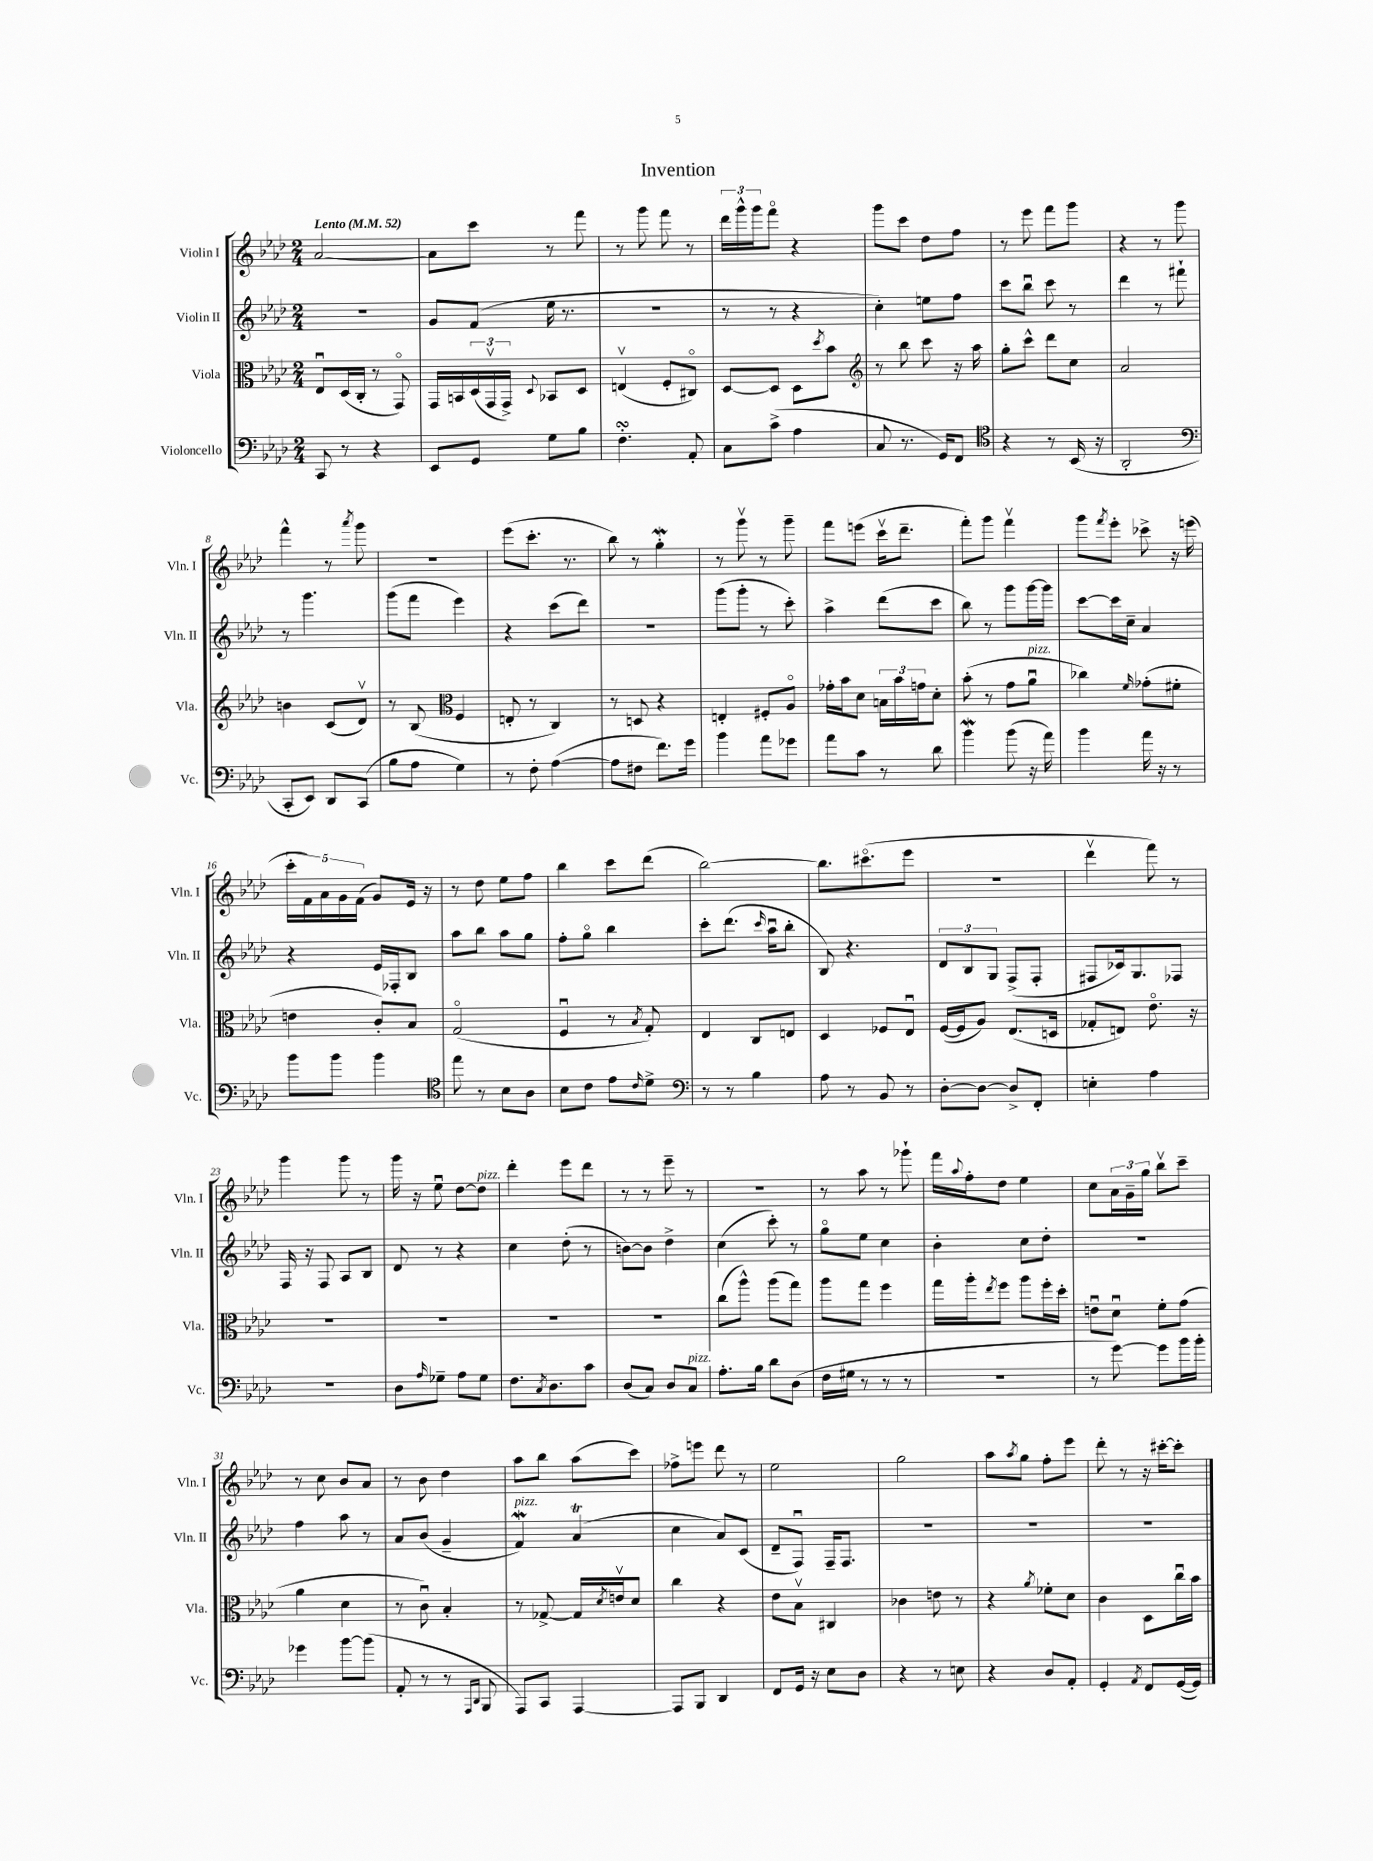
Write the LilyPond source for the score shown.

\header { title = "Invention" }
<<
\new StaffGroup <<
\new Staff = "s0" \with { instrumentName = "Violin I" shortInstrumentName = "Vln. I" } {
    \clef treble \key aes \major \numericTimeSignature \time 2/4 \tempo "Lento" 4 = 52
    aes'2~ |
    aes'8 c'''8 r8 f'''8 |
    r8 g'''8 f'''8 r8 |
    \tuplet 3/2 { des'''16 g'''16-^ g'''16 } f'''8\flageolet r4 |
    g'''8 c'''8 des''8 f''8 |
    r8 ees'''8 f'''8 g'''8 |
    r4 r8 g'''8 |
    f'''4-^ r8 \acciaccatura { aes'''8 } g'''8 |
    r2 |
    ees'''8( c'''8.-. r8. |
    bes''8) r8 g''4-.\mordent |
    r8 g'''8\upbow r8 g'''8-- |
    f'''8 e'''8( c'''16\upbow des'''8.-- |
    f'''8-.) g'''8 f'''4\upbow |
    g'''8 \acciaccatura { f'''8 } ees'''8-. ces'''8-> r16 e'''16( |
    \tuplet 5/4 { c'''16-. f'16) aes'16 g'16 f'16( } g'8) ees'16 r16 |
    r8 des''8 ees''8 f''8 |
    bes''4 c'''8 des'''8( |
    bes''2~) |
    bes''8. cis'''8.\flageolet( ees'''8 |
    R2 |
    des'''4\upbow f'''8) r8 |
    g'''4 g'''8 r8 |
    g'''16 r16 ees''8\downbow des''8~ des''8^\markup { \italic "pizz." } |
    des'''4-. ees'''8 des'''8 |
    r8 r8 ees'''8-- r8 |
    R2 |
    r8 aes''8 r8 ges'''8-! |
    f'''16 \appoggiatura { aes''8 } f''16-. des''8 ees''4 |
    c''8 \tuplet 3/2 { aes'16 g'16-- g''16 } bes''8\upbow c'''8-- |
    r8 c''8 bes'8 aes'8 |
    r8 bes'8 des''4 |
    aes''8 bes''8 aes''8( c'''8) |
    fes''8-> e'''8 des'''8 r8 |
    ees''2 |
    g''2 |
    aes''8 \acciaccatura { aes''8 } g''8 f''8-. ees'''8 |
    des'''8-. r8 r16 cis'''16~-. cis'''8-. \bar "|." |
}
\new Staff = "s1" \with { instrumentName = "Violin II" shortInstrumentName = "Vln. II" } {
    \clef treble \key aes \major \numericTimeSignature \time 2/4
    r2 |
    g'8 f'8( ees''16 r8. |
    r2 |
    r8 r8 r4 |
    c''4-.) e''8 f''8 |
    c'''8 bes''8\downbow c'''8 r8 |
    des'''4 r8 fis'''8-! |
    r8 g'''4. |
    g'''8( f'''8 ees'''4) |
    r4 c'''8( des'''8) |
    r2 |
    g'''8( g'''8-. r8 c'''8-.) |
    aes''4-> des'''8( c'''8 |
    bes''8) r8 g'''8 g'''16~ g'''16 |
    c'''8~ c'''16 c''16-- aes'4 |
    r4 ees'16 fes16-. bes8 |
    aes''8 bes''8 aes''8 g''8 |
    f''8-. g''8\flageolet bes''4 |
    c'''8-. des'''8.( \grace { c'''16 } aes''16\downbow bes''8-. |
    bes8) r4. |
    \tuplet 3/2 { des'8 bes8 g8 } f8->( f8-. |
    fis8 ces'16) g8. fes8 |
    f16 r16 f8 aes8 bes8 |
    des'8 r8 r4 |
    c''4 des''8-.( r8 |
    b'8~) b'8 des''4-> |
    c''4( c'''8-.) r8 |
    g''8\flageolet ees''8 c''4 |
    bes'4-. c''8 des''8-. |
    r2 |
    f''4 aes''8 r8 |
    aes'8 bes'8( g'4-- |
    f'4\mordent^\markup { \italic "pizz." }) aes'4\trill( |
    c''4 aes'8) c'8( |
    des'8-- f8\downbow) f16-- f8. |
    R2 |
    R2 |
    R2 \bar "|." |
}
\new Staff = "s2" \with { instrumentName = "Viola" shortInstrumentName = "Vla." } {
    \clef alto \key aes \major \numericTimeSignature \time 2/4
    ees8\downbow des16( c16-. r8 g,8\flageolet) |
    g,16 b,16 \tuplet 3/2 { des16( g,16\upbow g,16->) } \appoggiatura { des8 } bes,8 des8 |
    e4\upbow( f8-. cis8\flageolet) |
    des8~ des8 des8 \acciaccatura { des''8 } bes'8 |
    \clef treble r8 bes''8 c'''8 r16 aes''16 |
    g''8-. c'''8-^ des'''8 c''8 |
    aes'2 |
    b'4 c'8( des'8\upbow) |
    r8 bes8( \clef alto f4 |
    e8-. r8 c4) |
    r8 d8 r4 |
    e4-. fis8-. aes8\flageolet |
    ges'16-. bes'16 des'8 \tuplet 3/2 { b16 bes'16 g'16 } des'8-. |
    bes'8-.( r8 g'8 aes'8\downbow^\markup { \italic "pizz." } |
    ces''4) \grace { f'16 } ges'8-.( fis'8-. |
    e'4 c'8-.) bes8 |
    g2\flageolet( |
    f4\downbow r8 \acciaccatura { bes8 } g8-.) |
    ees4 c8 e8 |
    des4 fes8 ees8\downbow |
    f16~( f16 aes8) ees8.( d16 |
    ges8-. e8) ees'8.\flageolet r16 |
    R2 |
    R2 |
    R2 |
    R2 |
    c''8( aes''8-^) aes''8( g''8) |
    aes''8 g''8 f''4 |
    g''16 aes''16-. \acciaccatura { ees''8 } f''8 aes''8 f''16-. des''16-. |
    e'8\downbow des'8\downbow f'8-. g'8( |
    aes'4 des'4 |
    r8 c'8\downbow) bes4-. |
    r8 ges8~-> ges16 \acciaccatura { des'8 } e'16\upbow des'8 |
    c''4 r4 |
    ees'8 bes8\upbow cis4 |
    ces'4 e'8 r8 |
    r4 \acciaccatura { aes'8 } fes'8-. des'8 |
    c'4 des8 c''16\downbow bes'16 \bar "|." |
}
\new Staff = "s3" \with { instrumentName = "Violoncello" shortInstrumentName = "Vc." } {
    \clef bass \key aes \major \numericTimeSignature \time 2/4
    c,8 r8 r4 |
    ees,8 g,8 g8 bes8 |
    f4.-.\turn aes,8-. |
    c8 c'8->( aes4 |
    c8 r8. g,16) f,8 |
    \clef tenor r4 r8 bes,16( r16 |
    aes,2-. |
    \clef bass c,8-. ees,8) des,8 c,8( |
    bes8 aes8 g4) |
    r8 f8-. aes4~( |
    aes8 fis8 f'8.) g'16 |
    bes'4 aes'8 ges'8 |
    aes'8 c'8 r8 des'8 |
    bes'4\mordent bes'8( r16 aes'16) |
    bes'4 aes'16 r16 r8 |
    bes'8 bes'8 bes'4 |
    \clef tenor ees''8 r8 bes8 aes8 |
    bes8 c'8 ees'8 \grace { c'16 } des'8-> |
    \clef bass r8 r8 bes4 |
    aes8 r8 bes,8 r8 |
    des8~-. des8~ des8-> f,8-. |
    e4-. aes4 |
    R2 |
    des8 \grace { aes16 } ges8-- aes8 ges8 |
    f8. \acciaccatura { c8 } des8. c'8 |
    des8( c8) des8 c8^\markup { \italic "pizz." } |
    aes8.-. bes16 des'8 des8( |
    f16 gis16 r8 r8 r8 |
    R2 |
    r8 g'8~) g'8 bes'16 bes'16-. |
    ges'4 bes'8~ bes'8( |
    aes,8-. r8 r8 \grace { aes,,16 des,16 } bes,,8 |
    aes,,8) c,8 aes,,4~ |
    aes,,8 bes,,8 des,4 |
    f,8 g,16 r16 ees8 des8 |
    r4 r8 e8 |
    r4 des8 aes,8-. |
    g,4-. \acciaccatura { aes,8 } f,8 g,16~( g,16) \bar "|." |
}
>>
>>
